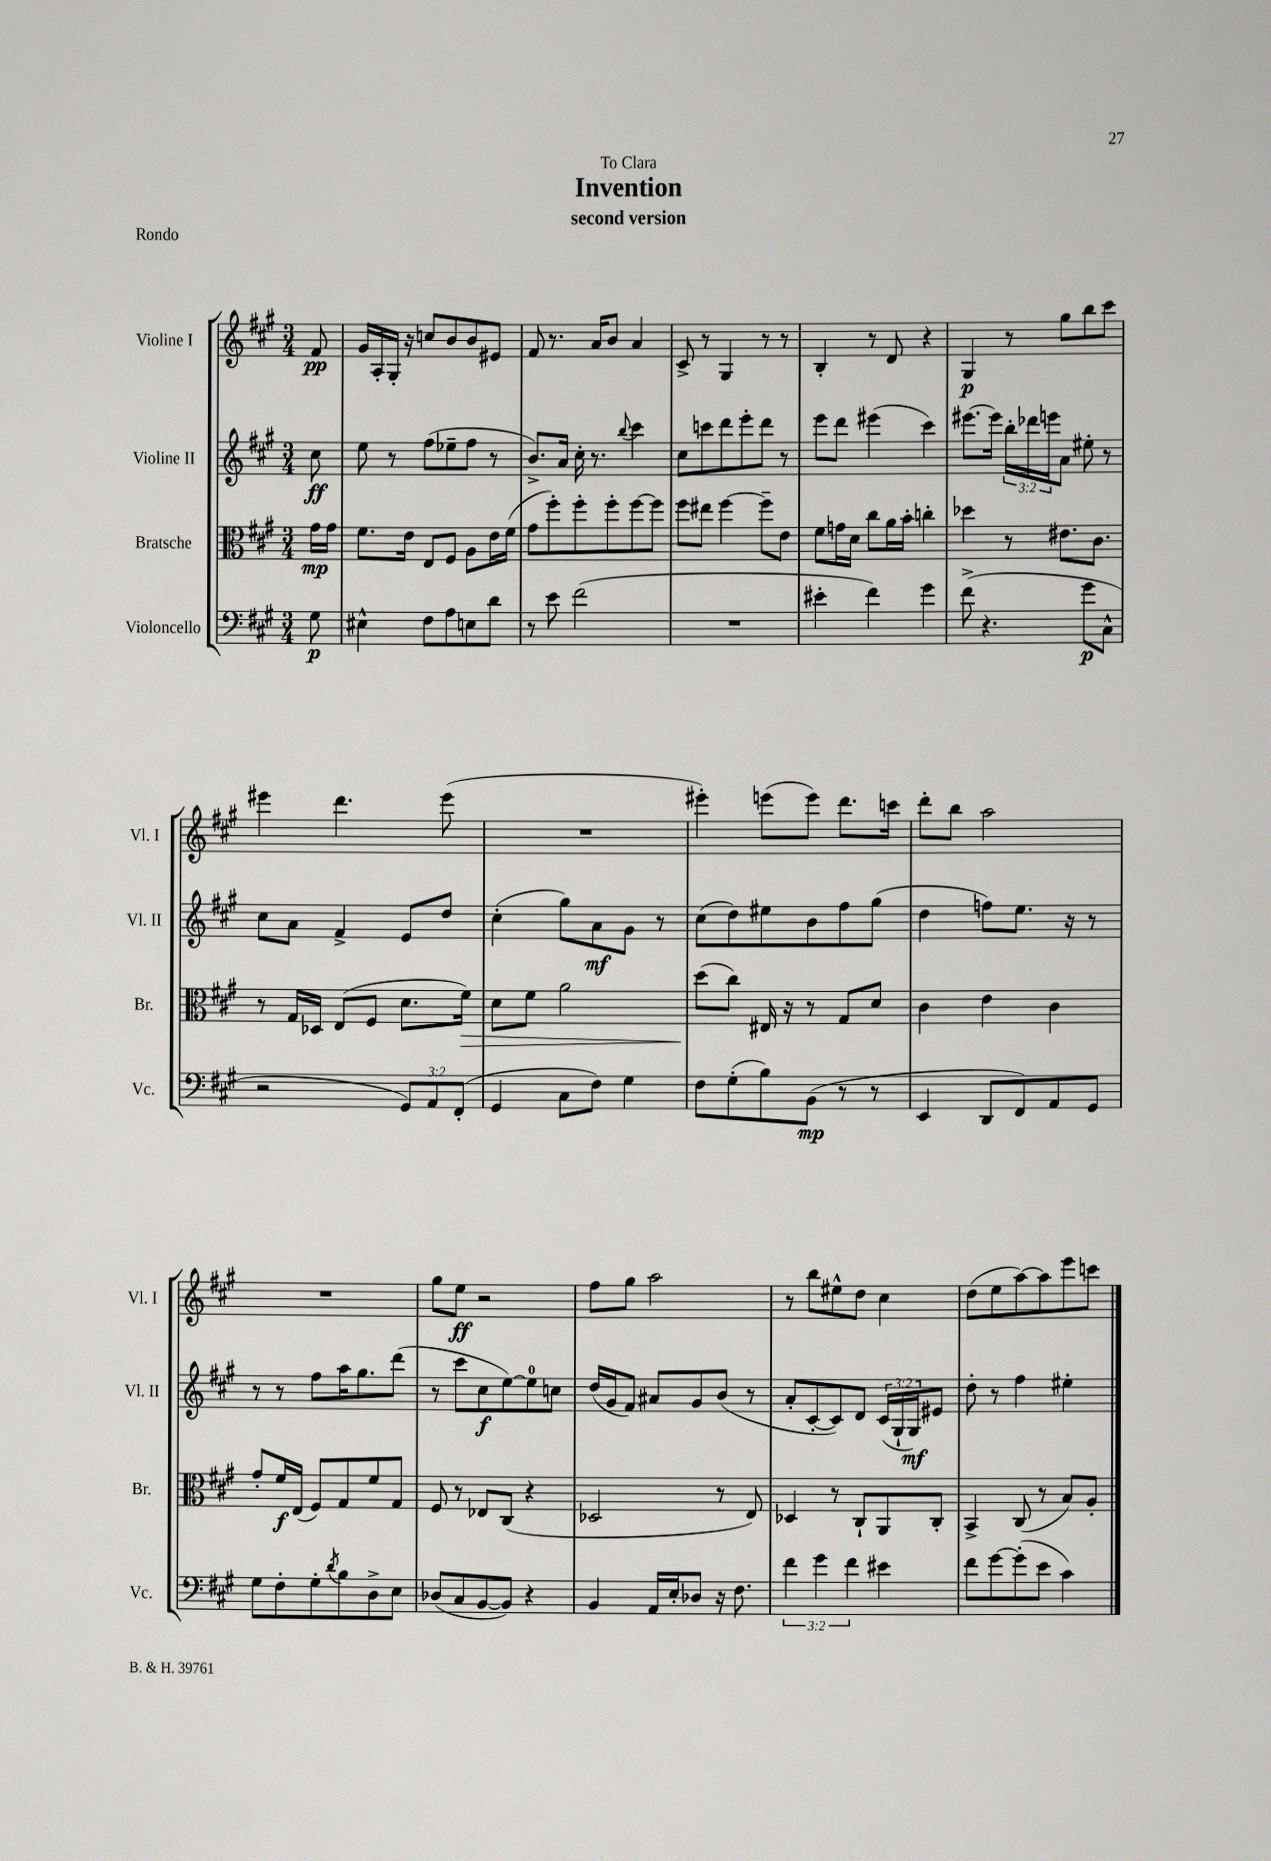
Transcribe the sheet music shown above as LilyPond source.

\header { title = "Invention" subtitle = "second version" dedication = "To Clara" piece = "Rondo" }
<<
\new StaffGroup <<
\new Staff = "s0" \with { instrumentName = "Violine I" shortInstrumentName = "Vl. I" } {
    \clef treble \key a \major \numericTimeSignature \time 3/4 \partial 8
    fis'8\pp |
    gis'16 a16-. gis16-. r16 c''8 b'8 b'8 eis'8 |
    fis'8 r8. a'16 b'8 a'4 |
    cis'8-> r8 gis4 r8 r8 |
    b4-. r8 d'8 r4 |
    gis4\p r8 gis''8 b''8 cis'''8 |
    eis'''4 d'''4. eis'''8( |
    R2. |
    eis'''4-.) e'''8( e'''8) d'''8. c'''16 |
    d'''8-. b''8 a''2 |
    R2. |
    gis''8 e''8\ff r2 |
    fis''8 gis''8 a''2 |
    r8 b''8 eis''8-^ d''8 cis''4 |
    d''8( e''8 a''8~) a''8 e'''8 c'''8 \bar "|." |
}
\new Staff = "s1" \with { instrumentName = "Violine II" shortInstrumentName = "Vl. II" } {
    \clef treble \key a \major \numericTimeSignature \time 3/4 \override Staff.TupletNumber.text = #tuplet-number::calc-fraction-text \partial 8
    cis''8\ff |
    e''8 r8 fis''8( ees''8-- fis''8 r8 |
    b'8.->) a'16 cis''16-. r8. \appoggiatura { b''8 } cis'''4 |
    cis''8 c'''8 d'''8 e'''8-. d'''8 r8 |
    e'''8 d'''8 eis'''4( cis'''4) |
    eis'''8.~ eis'''16 \tuplet 3/2 { b''16-. des'''16 e'''16 } a'8 eis''8-. r8 |
    cis''8 a'8 fis'4-> e'8 d''8 |
    cis''4-.( gis''8) a'8\mf gis'8 r8 |
    cis''8( d''8) eis''8 b'8 fis''8 gis''8( |
    d''4 f''8) e''8. r16 r8 |
    r8 r8 fis''8 a''16 gis''8. d'''8( |
    r8 cis'''8 cis''8\f e''8~) e''8-0 c''8 |
    d''16( gis'16 fis'8) ais'8 gis'8 b'8( r8 |
    a'8-. cis'8~-. cis'8) d'8 \tuplet 3/2 { cis'16( gis16-! gis16\mf) } eis'8 |
    d''8-. r8 fis''4 eis''4-. \bar "|." |
}
\new Staff = "s2" \with { instrumentName = "Bratsche" shortInstrumentName = "Br." } {
    \clef alto \key a \major \numericTimeSignature \time 3/4 \partial 8
    gis'16\mp gis'16 |
    fis'8. e'16 e8 fis8 a8 e'16 fis'16( |
    gis'8 fis''8-.) fis''8-. fis''8-. fis''8~ fis''8 |
    fis''8 eis''8 fis''4~ fis''8-- e'8 |
    fis'8 g'16 d'16 cis''8 a'16 b'16-. c''4-. |
    des''4 r8 eis'8. cis'8. |
    r8 gis16 des16 e8( fis8 d'8. fis'16\>) |
    d'8 fis'8 a'2 |
    d''8\!( cis''8) eis16 r16 r8 gis8 d'8 |
    cis'4 e'4 cis'4 |
    gis'8-. fis'16\f e16( fis8) gis8 fis'8 gis8 |
    fis8 r8 ees8 cis8( r4 |
    des2 r8 e8) |
    des4 r8 cis8-! a,8 cis8-. |
    b,4-> cis8( r8 b8) a8-. \bar "|." |
}
\new Staff = "s3" \with { instrumentName = "Violoncello" shortInstrumentName = "Vc." } {
    \clef bass \key a \major \numericTimeSignature \time 3/4 \override Staff.TupletNumber.text = #tuplet-number::calc-fraction-text \partial 8
    gis8\p |
    eis4-^ fis8 a8 e8 d'8 |
    r8 e'8 fis'2( |
    R2. |
    eis'4-. fis'4) gis'4 |
    fis'8->( r4. gis'8\p cis8-^ |
    r2 \tuplet 3/2 { gis,8) a,8 fis,8-.( } |
    gis,4 cis8 fis8) gis4 |
    fis8 gis8-.( b8) b,8\mp( r8 r8 |
    e,4 d,8 fis,8) a,8 gis,8 |
    gis8 fis8-. gis8-. \acciaccatura { d'8 } b8 d8-> e8 |
    des8( cis8 b,8~ b,8) r4 |
    b,4 a,16 e16-. des8 r16 fis8. |
    \tuplet 3/2 { fis'4 gis'4 fis'4 } eis'4 |
    fis'8 gis'8~ gis'8-.( e'8 cis'4) \bar "|." |
}
>>
>>
\layout { \context { \Score \remove "Bar_number_engraver" } }
